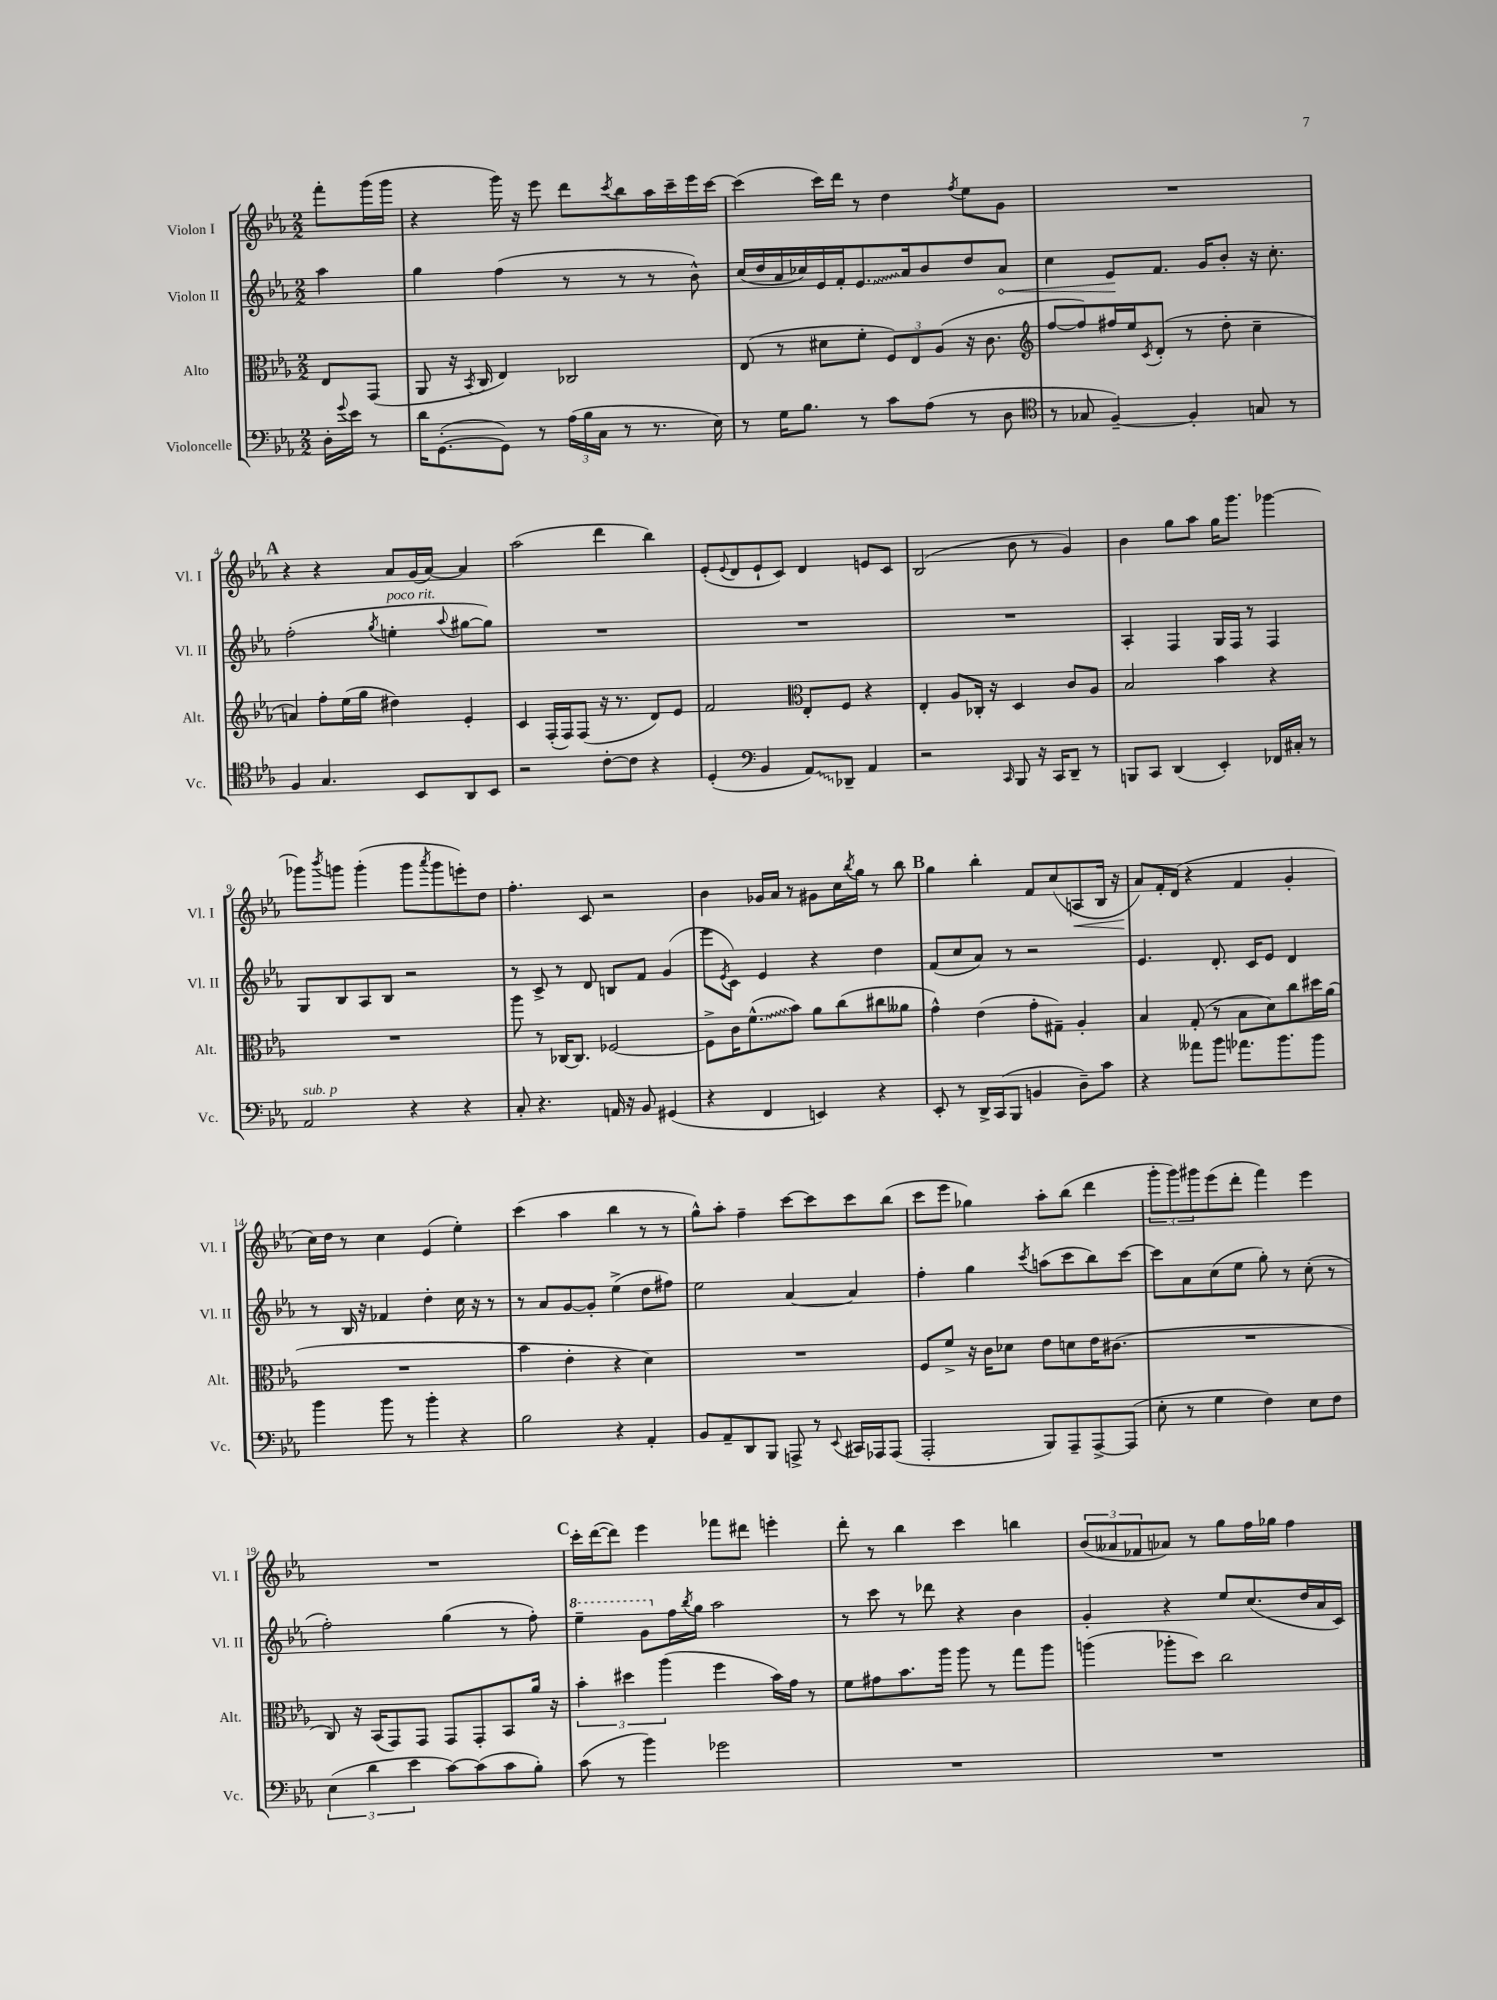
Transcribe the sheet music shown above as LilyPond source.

<<
\new StaffGroup <<
\new Staff = "s0" \with { instrumentName = "Violon I" shortInstrumentName = "Vl. I" } {
    \clef treble \key ees \major \numericTimeSignature \time 2/2 \partial 4
    f'''8-. g'''16( g'''16 |
    r4 g'''16) r16 ees'''8 d'''8 \acciaccatura { c'''8 } bes''8 aes''16 c'''16-- ees'''16 c'''16~ |
    c'''4( c'''16) d'''16 r8 d''4 \acciaccatura { f''8 } ees''8 g'8 |
    R1 |
    \mark \markup { \bold "A" } r4 r4 aes'8 g'16( aes'16~) aes'4 |
    aes''2( d'''4 bes''4) |
    ees'8-.( \appoggiatura { ees'8 } d'8 ees'8-! c'8) d'4 e'8 c'8 |
    bes2( bes'8 r8 g'4) |
    bes'4 g''8 aes''8 g''16 g'''8. ges'''4~ |
    ges'''8 \acciaccatura { bes'''8 } g'''8 g'''4-.( g'''8 \acciaccatura { aes'''8 } g'''8 e'''8-.) d''8 |
    f''4.-. c'8 r2 |
    bes'4 ges'16 aes'16 r8 gis'8 c''16 \acciaccatura { bes''8 } g''16 r8 bes''8 |
    \mark \markup { \bold "B" } g''4 bes''4-. f'8 c''8( a8\< bes16 r16 |
    aes'8\!) f'16-. d'16( r4 f'4 g'4-. |
    c''16) d''16 r8 c''4 ees'4( ees''4-.) |
    c'''4( aes''4 bes''4 r8 r8 |
    g''8-^) aes''8-. f''4-- c'''8~ c'''8 c'''8 bes''8( |
    c'''8 ees'''8 ges''4) aes''8-. bes''8( d'''4 |
    \tuplet 3/2 { g'''8-. g'''8) gis'''8 } ees'''8( d'''8-. f'''4) ees'''4 |
    R1 |
    \mark \markup { \bold "C" } c'''16-. d'''16~( d'''8) ees'''4 fes'''8 dis'''8 e'''4-. |
    d'''8-. r8 bes''4 c'''4 b''4 |
    \tuplet 3/2 { bes'8( aeses'8 fes'8 } aes'8) r8 g''8 f''16 ges''16 f''4 \bar "|." |
}
\new Staff = "s1" \with { instrumentName = "Violon II" shortInstrumentName = "Vl. II" } {
    \clef treble \key ees \major \numericTimeSignature \time 2/2 \partial 4
    aes''4 |
    g''4 f''4( r8 r8 r8 bes'8-^) |
    c''16( d''16 aes'16 ces''16) ees'16 f'16-. \once \override Glissando.style = #'zigzag ees'8.\glissando aes'16 bes'8 d''8 \once \override Hairpin.circled-tip = ##t aes'8\< |
    c''4 ees'8\! f'8. g'16 bes'8-. r16 c''8.-. |
    \mark \markup { \bold "A" } f''2-.( \acciaccatura { g''8 } e''4-.^\markup { \italic "poco rit." } \appoggiatura { aes''8 } gis''8~ gis''8) |
    R1 |
    R1 |
    R1 |
    aes4-. f4 g16 f16 r8 f4 |
    g8 bes8 aes8 bes8 r2 |
    r8 c'8-> r8 d'8 b8 f'8 g'4( |
    ees'''8 \acciaccatura { ees'8 } c'8) ees'4 r4 d''4 |
    \mark \markup { \bold "B" } f'8( c''8 aes'8) r8 r2 |
    ees'4. d'8.-. c'16 ees'8 d'4 |
    r8 bes16 r16 fes'4 d''4-. c''16 r16 r8 |
    r8 aes'8 g'8~ g'8-. ees''4->( d''8 fis''8) |
    ees''2 aes'4~ aes'4 |
    f''4-. g''4 \acciaccatura { c'''8 } a''8( c'''8 bes''8) c'''8~ |
    c'''8 aes'8 c''8( ees''8 g''8-.) r8 c''8-.( r8 |
    f''2-.) g''4( r8 f''8-.) |
    \mark \markup { \bold "C" } \ottava #1 ees'''4-- g''8 \ottava #0 f''16 \acciaccatura { bes''8 } g''16 aes''2 |
    r8 c'''8 r8 des'''8 r4 bes'4 |
    g'4-. r4 ees''8 c''8.( d''16 aes'16 c'16) \bar "|." |
}
\new Staff = "s2" \with { instrumentName = "Alto" shortInstrumentName = "Alt." } {
    \clef alto \key ees \major \numericTimeSignature \time 2/2 \partial 4
    ees8 g,8( |
    aes,8 r16 \acciaccatura { bes,8 } c16 ees4) ces2 |
    ees8( r8 dis'8 f'8-. \tuplet 3/2 { f8) ees8 aes8( } r16 c'8. |
    \clef treble f''8~ f''8) fis''16 ees''16 \acciaccatura { c'8 } d'8-.( r8 d''8-. c''4-- |
    \mark \markup { \bold "A" } a'4) f''8-. ees''16( g''16 dis''4) ees'4-. |
    c'4 f16-.( f16) f8( r16 r8. d'8) ees'8 |
    f'2 \clef alto ees8-. f8 r4 |
    ees4-. aes8 ces16-. r16 d4 c'8 aes8 |
    bes2 bes'4 r4 |
    R1 |
    aes''8 r8 ces16~ ces8. fes2~ |
    fes8-> c'16 \once \override Glissando.style = #'zigzag f'8.-^\glissando( bes'8) aes'8 c''8( cis''8 aeses'8 |
    \mark \markup { \bold "B" } g'4-^) ees'4( g'8-. gis8--) aes4-. |
    bes4 g8-.( r8 bes8 d'8) c''8 dis''16 aes'16( |
    R1 |
    bes'4 ees'4-. r4 d'4) |
    R1 |
    f8 f'8-> r16 c'16 des'8 ees'8 d'8 ees'16 cis'8.( |
    R1 |
    c8) r16 bes,16( g,8) g,8 g,8 g,8-. bes,8 aes'16 r16 |
    \mark \markup { \bold "C" } \tuplet 3/2 { bes'4-. dis''4 aes''4( } f''4 bes'16) g'16 r8 |
    f'8 gis'8 bes'8. aes''16 aes''8 r8 g''8 aes''8 |
    a''4( aes''8-. d''8) c''2 \bar "|." |
}
\new Staff = "s3" \with { instrumentName = "Violoncelle" shortInstrumentName = "Vc." } {
    \clef bass \key ees \major \numericTimeSignature \time 2/2 \partial 4
    d16-. \appoggiatura { g'8 } ees'16 r8 |
    d'16 g,8.~-.( g,8) r8 \tuplet 3/2 { aes16( bes16 c16 } r8 r8. ees16) |
    r8 g16 bes8. r8 c'8 aes8( r8 d8 |
    \clef tenor r8 ges8 f4~--) f4-. g8 r8 |
    \mark \markup { \bold "A" } f4 g4. bes,8 aes,8 bes,8 |
    r2 c'8~-. c'8 r4 |
    d4-.( \clef bass bes,4 \once \override Glissando.style = #'zigzag aes,8\glissando) des,8-- aes,4 |
    r2 \grace { c,16 } bes,,8 r16 c,16 d,8-- r8 |
    b,,8 c,8 d,4( ees,4-.) fes,16 cis16-. r8 |
    aes,2^\markup { \italic "sub. p" } r4 r4 |
    c8-. r4. a,16 r16 bes,8 gis,4( |
    r4 f,4 e,4) r4 |
    \mark \markup { \bold "B" } ees,8-. r8 d,16-> c,16( bes,,8 b,4 d8--) c'8 |
    r4 aeses'8 bes'8 aes'8. bes'8. bes'8 |
    bes'4 bes'8 r8 bes'4-. r4 |
    bes2 r4 aes,4-. |
    bes,8 aes,8-- d,8 bes,,8 a,,8-> r8 \appoggiatura { ees,8 } cis,16 aes,,16 aes,,8( |
    aes,,2-. bes,,8) aes,,8-- aes,,8~-> aes,,8( |
    ees8-. r8 g4 f4) ees8 f8 |
    \tuplet 3/2 { ees4( d'4 ees'4 } c'8~) c'8( c'8 bes8-.) |
    \mark \markup { \bold "C" } c'8( r8 bes'4) ges'2 |
    R1 |
    R1 \bar "|." |
}
>>
>>
